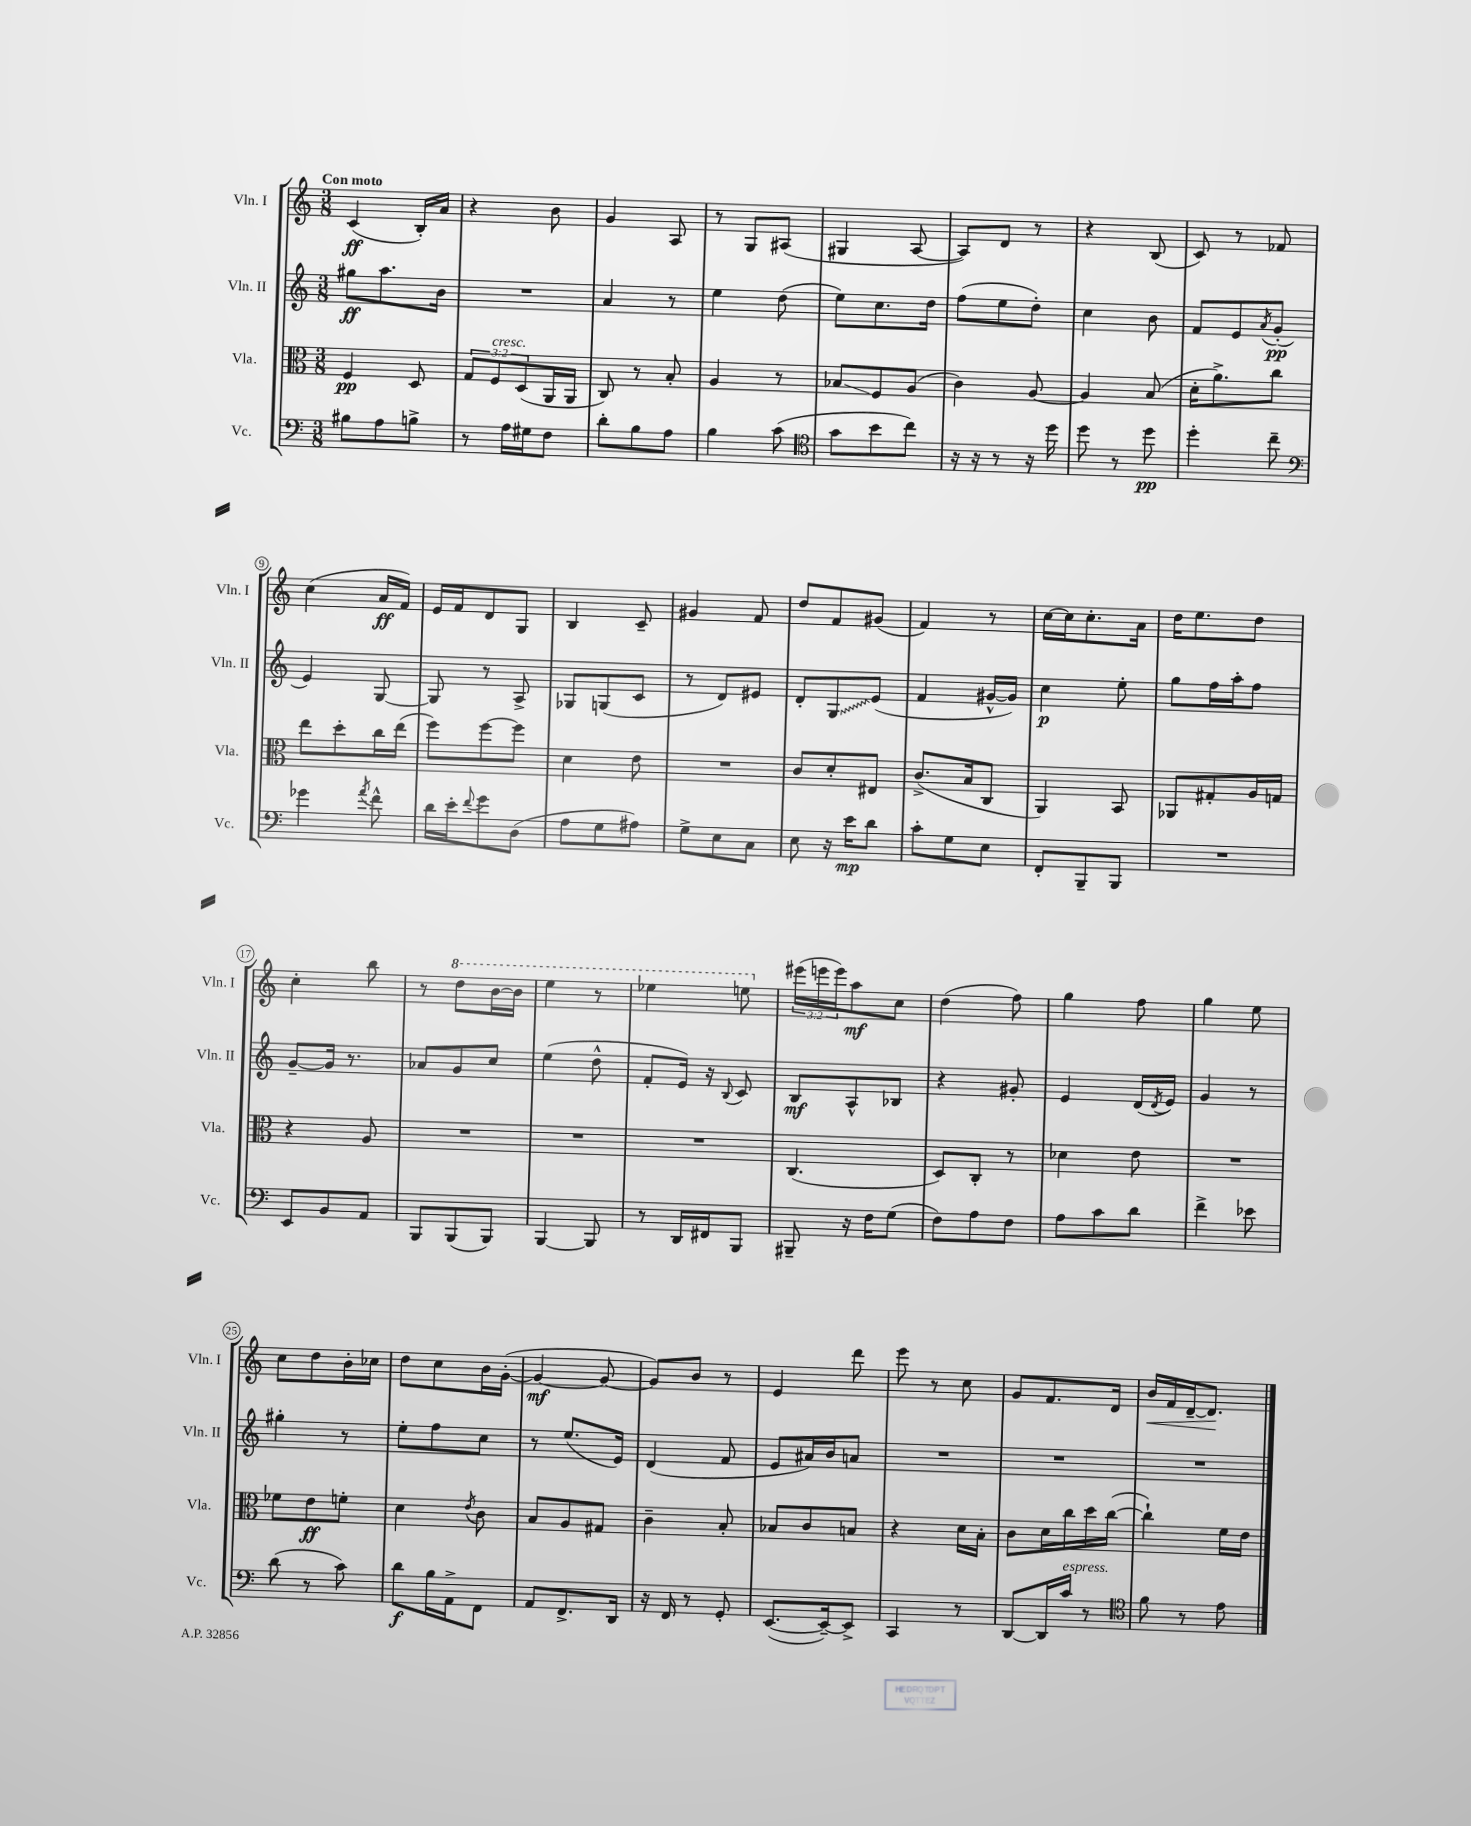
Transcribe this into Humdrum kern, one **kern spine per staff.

**kern	**kern	**kern	**kern
*staff4	*staff3	*staff2	*staff1
*clefF4	*clefC3	*clefG2	*clefG2
*k[]	*k[]	*k[]	*k[]
*M3/8	*M3/8	*M3/8	*M3/8
8B#\L	4F/	8gg#\L	(4c/
8A\	.	8.aa\	.
8B^\J	8D/	.	16B'/LL)
.	.	16b\Jk	16a/JJ
=	=	=	=
8r	12G/L	4.r	4r
.	12F/	.	.
16A\LL	.	.	.
.	(12D/	.	.
16G#\J	.	.	.
8F\J	16AA/L	.	8b\
.	16AA/JJ	.	.
=	=	=	=
8d'\L	8C/)	4a/	4g/
8B\	8r	.	.
8A\J	8B'/	8r	8A/
=	=	=	=
4B\	4A/	4ee\	8r
.	.	.	8G/L
(8c\	8r	(8dd\	(8A#/J
=	=	=	=
*clefC4	*	*	*
8g\L	8B-/L	8ee\L)	4G#/
8b\	8F/	8.cc\	.
8cc\J)	(8A/J	.	[8A/
.	.	16dd\Jk	.
=	=	=	=
16r	4c\)	(8ff\L	8A/]L)
16r	.	.	.
8r	.	8ee\	8d/J
16r	[8A/	8dd'\J)	8r
16dd\	.	.	.
=	=	=	=
8dd\	4A/]	4cc\	4r
8r	.	.	.
8dd\	(8B/	8b\	(8B/
=	=	=	=
4dd'\	16d'\LK	8f/L	8c/)
.	8.a^\)	.	.
.	.	8e/	8r
.	.	8qa/	.
8cc~\	8cc\J	(8g'/J	8f-/
=	=	=	=
*clefF4	*	*	*
4g-\	8ee\L	4e/)	(4cc\
.	8dd'\	.	.
8qa/	.	.	.
8f^^\	16cc\L	[8G/	16a/LL
.	(16ee\JJ	.	16f/JJ)
=	=	=	=
16d\LL	8ff\L)	8G/]	16e/LL
16e'\J	.	.	16f/J
8qqf/	.	.	.
8g\	[8ff\	8r	8d/
(8D\J	8ff\]J	8A^/	8G/J
=	=	=	=
8A\L	4d\	8G-/L	4B/
8G\	.	(8G/	.
8A#\J)	8e\	8c/J	8c~/
=	=	=	=
8G^\L	4.r	8r	4g#/
8E\	.	8d/L)	.
8C\J	.	8e#/J	8f/
=	=	=	=
8E\	8c/L	8d'/L	8dd/L
16r	8d'/	8G/	8f/
16e\LK	.	.	.
8d\J	8E#/J	(8e/J	(8g#/J
=	=	=	=
8c'\L	(8.c^/L	4f/	4f/)
8G\	.	.	.
.	16B/k	.	.
8E\J	8C/J	[16g#^^/LL	8r
.	.	16g#/]JJ)	.
=	=	=	=
8FF'/L	4AA/)	4cc\	[16cc\LL
.	.	.	16cc\]J
8BBB~/	.	.	8.cc'\
8BBB/J	8BB/	8ee'\	.
.	.	.	16a\Jk
=	=	=	=
4.r	8AA-/L	8gg\L	16dd\LK
.	.	.	8.ee\
.	8G#'/	16ff\L	.
.	.	16aa'\J	.
.	16A/L	8ff\J	8dd\J
.	16G/JJ	.	.
=	=	=	=
8EE/L	4r	[8g~/L	4cc'\
8BB/	.	16g/]Jk	.
.	.	8.r	.
8AA/J	8A/	.	8bb\
=	=	=	=
8BBB/L	4.r	8a-/L	8r
(8BBB/	.	8g/	8ddd\L
8BBB/J)	.	8cc/J	[16bb\L
.	.	.	16bb\]JJ
=	=	=	=
[4BBB/	4.r	(4ee\	4eee\
8BBB/]	.	8dd^^\	8r
=	=	=	=
8r	4.r	8f'/L	4eee-\
16DD/LL	.	16e/Jk)	.
16FF#/J	.	16r	.
.	.	8qqB/	.
8BBB/J	.	8c/	8eee\
=	=	=	=
8BBB#~/	(4.C/	8B/L	(24eee#\LL
.	.	.	24eee\
.	.	.	24eee\J)
16r	.	8A^^/	8aa\
16F\LK	.	.	.
(8G\J	.	8B-/J	8cc\J
=	=	=	=
8F\L)	8D/L)	4r	(4dd\
8A\	8C'/J	.	.
8F\J	8r	8g#'/	8ff\)
=	=	=	=
8A\L	4d-\	4e/	4gg\
8c\	.	.	.
8d\J	8e\	(16d/LL	8ff\
.	.	8qd/	.
.	.	16e/JJ)	.
=	=	=	=
4f^\	4.r	4g/	4gg\
8e-\	.	8r	8ee\
=	=	=	=
(8d\	8f-\L	4gg#'\	8cc\L
8r	8e\	.	8dd\
8c\)	8f'\J	8r	16b'\L
.	.	.	16cc-\JJ
=	=	=	=
8d\L	4d\	8ee'\L	8dd\L
16B\L	.	8ff\	8cc\
16AA^\J	.	.	.
.	8qe/	.	.
8FF\J	8c\	8cc\J	16b\L
.	.	.	([16g'\JJ
=	=	=	=
8AA/L	8B/L	8r	4g/_
8.FF^/	8A/	(8.ee/L	.
.	8G#/J	.	8g/_
16DD/Jk	.	16e/Jk)	.
=	=	=	=
16r	4c~\	(4d/	8g/]L)
16FF/	.	.	.
8r	.	.	8b/J
8GG'/	8B'/	8f/	8r
=	=	=	=
([8.EE/L	8B-/L	8e/L	4e/
.	8c/	16a#/L)	.
16EE~/_k)	.	16b/J	.
8EE^/]J	8B/J	8a/J	8ddd\
=	=	=	=
4CC/	4r	4.r	8eee\
.	.	.	8r
8r	16d\LL	.	8cc\
.	16B'\JJ	.	.
=	=	=	=
[8DD/L	8c\L	4.r	8g/L
16DD/]L	16d\L	.	8.f/
16c/JJ	16cc\	.	.
8r	16dd\	.	.
.	([16cc\JJ	.	16d/Jk
=	=	=	=
*clefC4	*	*	*
8f\	4cc`\])	4.r	16b/LL
.	.	.	16f/
8r	.	.	[16d~/J
.	.	.	8.d/]J
8e\	16f\LL	.	.
.	16e\JJ	.	.
==	==	==	==
*-	*-	*-	*-
